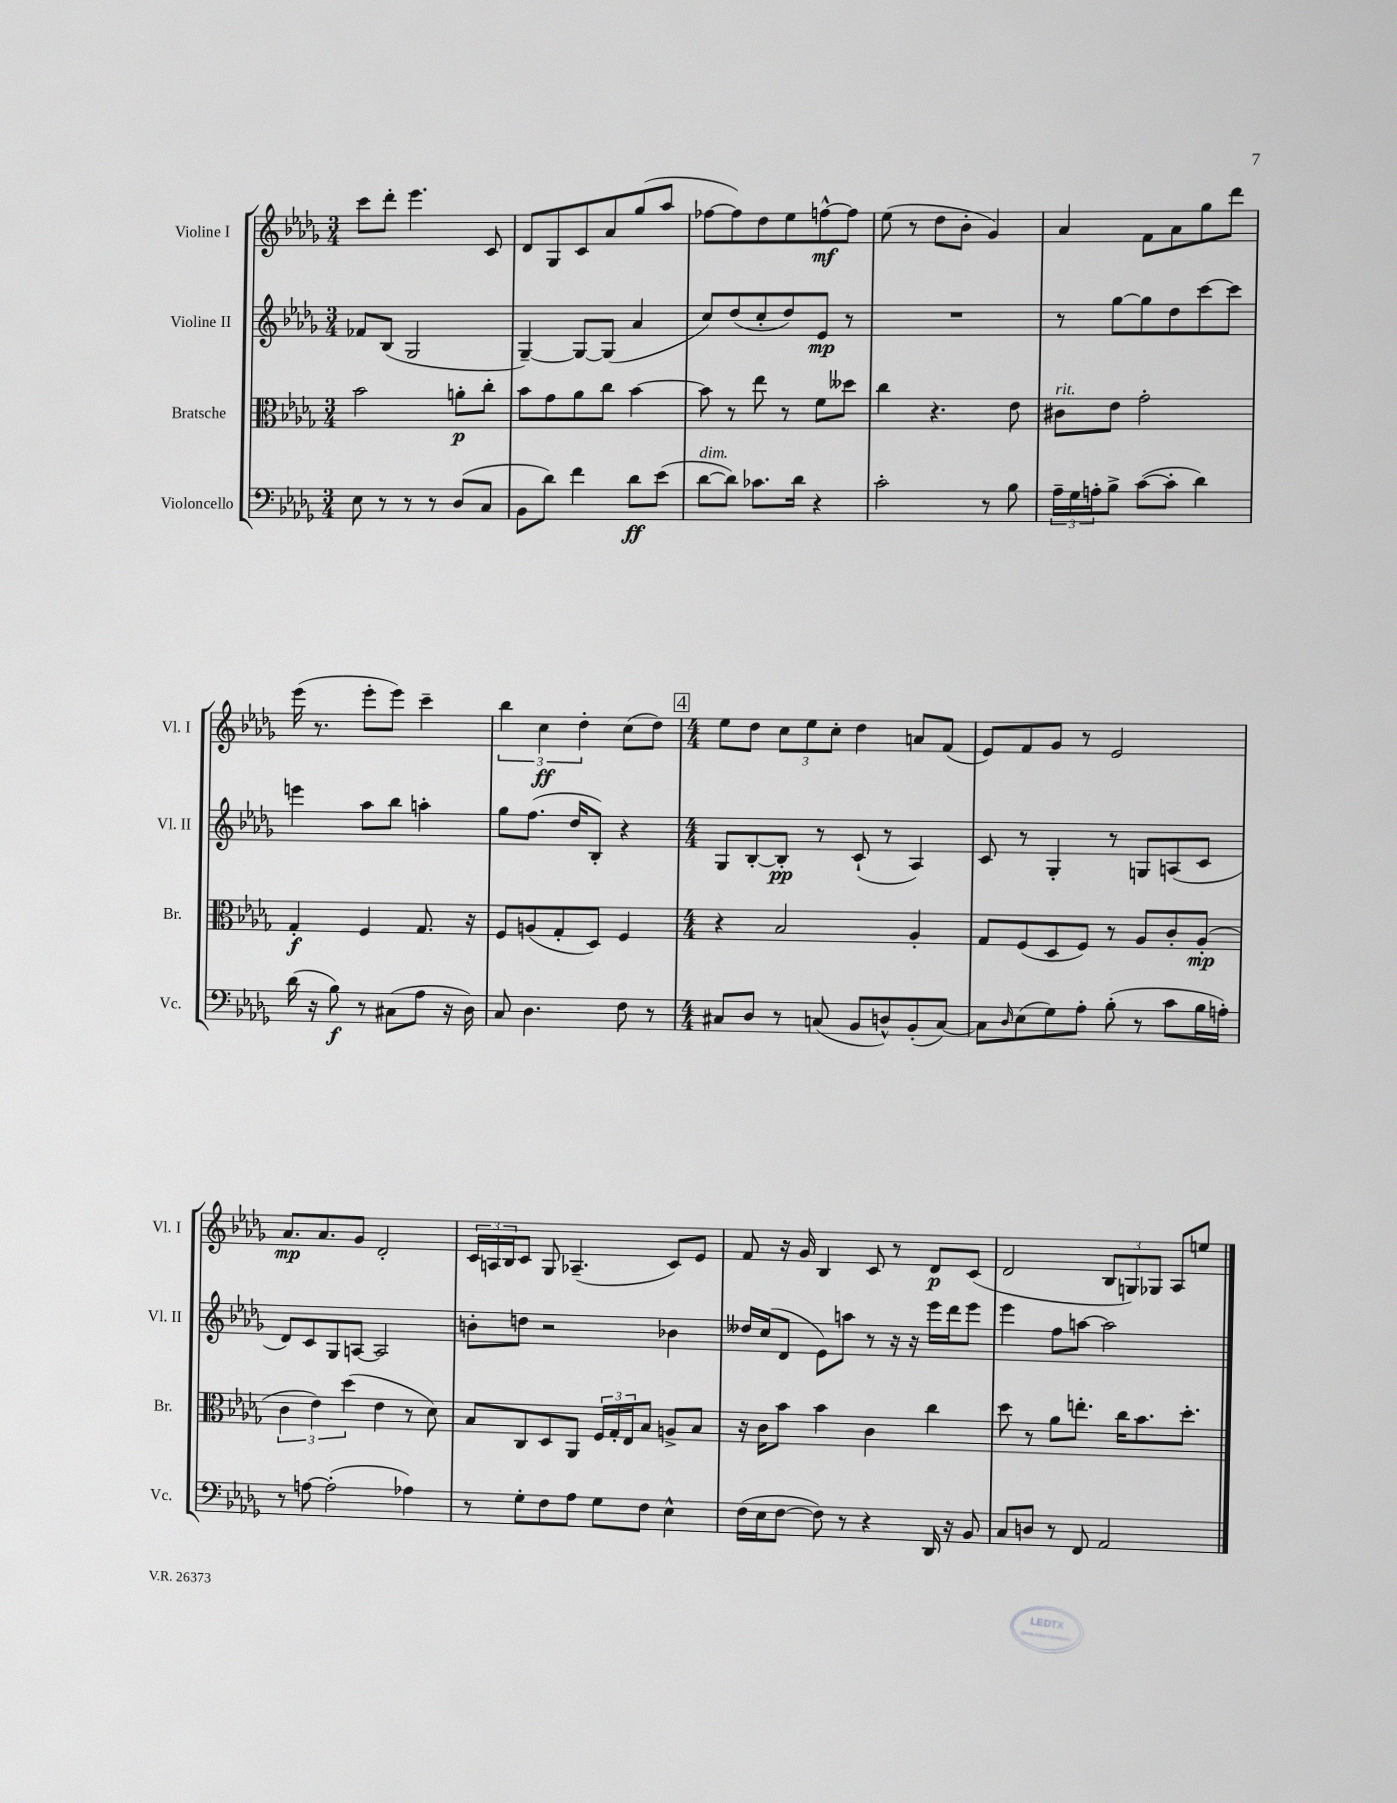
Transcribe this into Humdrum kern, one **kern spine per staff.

**kern	**dynam	**kern	**dynam	**kern	**dynam	**kern	**dynam
*part4	*part4	*part3	*part3	*part2	*part2	*part1	*part1
*staff4	*staff4	*staff3	*staff3	*staff2	*staff2	*staff1	*staff1
*I"Violoncello	*	*I"Bratsche	*	*I"Violine II	*	*I"Violine I	*
*I'Vc.	*	*I'Br.	*	*I'Vl. II	*	*I'Vl. I	*
*clefF4	*	*clefC3	*	*clefG2	*	*clefG2	*
*k[b-e-a-d-g-]	*	*k[b-e-a-d-g-]	*	*k[b-e-a-d-g-]	*	*k[b-e-a-d-g-]	*
*M3/4	*	*M3/4	*	*M3/4	*	*M3/4	*
=81	=81	=81	=81	=81	=81	=81	=81
8E-\	.	2b-\	.	8f-X/L	.	8ccc\L	.
8r	.	.	.	(8B-/J	.	8ddd-'\J	.
8r	.	.	.	2G-/	.	4.eee-\	.
8r	.	.	.	.	.	.	.
(8D-/L	.	8an'\L	p	.	.	.	.
8C/J	.	8cc'\J	.	.	.	8c/	.
=82	=82	=82	=82	=82	=82	=82	=82
8BB-\L	.	8b-\L	.	[4G-~/)	.	8d-/L	.
8d-\J)	.	8g-\	.	.	.	8G-/	.
4f\	.	8a-\	.	8G-/L_	.	8c/	.
.	.	8cc\J	.	(8G-/J]	.	8a-/	.
8d-\L	ff	[4b-\	.	4a-/	.	(8gg-/	.
(8e-\J	.	.	.	.	.	8aa-/J	.
=83	=83	=83	=83	=83	=83	=83	=83
!LO:TX:a:i:t=dim.	!	!	!	!	!	!	!
[8d-\L	.	8b-\]	.	8cc/L)	.	[8ff-X\L	.
8d-\J])	.	8r	.	(8dd-/	.	8ff-\])	.
8.c-X\L	.	8ee-\	.	8cc'/	.	8dd-\	.
.	.	8r	.	8dd-/)	.	8ee-\	.
16d-\Jk	.	.	.	.	.	.	.
4r	.	8f\L	.	8e-/J	mp	[8ffn^^\	mf
.	.	8dd--X\J	.	8r	.	8ff\J]	.
=84	=84	=84	=84	=84	=84	=84	=84
2c'\	.	4cc\	.	2.r	.	(8ee-\	.
.	.	.	.	.	.	8r	.
.	.	4.r	.	.	.	8dd-\L	.
.	.	.	.	.	.	8b-'\J	.
8r	.	.	.	.	.	4g-/)	.
8B-\	.	8e-\	.	.	.	.	.
=85	=85	=85	=85	=85	=85	=85	=85
!	!	!LO:TX:a:i:t=rit.	!	!	!	!	!
24A-~\LL	.	8c#X\L	.	8r	.	4a-/	.
24G-\	.	.	.	.	.	.	.
24An'\J	.	.	.	.	.	.	.
8B-^\J	.	8e-\J	.	[8gg-\L	.	.	.
([8c\L	.	2g-'\	.	8gg-\]	.	8f\L	.
8c'\J]	.	.	.	8dd-\	.	8a-\	.
4d-\)	.	.	.	[8ccc\	.	8gg-\	.
.	.	.	.	8ccc\J]	.	8ddd-\J	.
!!LO:LB:g=z
=86	=86	=86	=86	=86	=86	=86	=86
(16d-\	.	4G-'/	f	4eeen\	.	(16eee-\	.
16r	.	.	.	.	.	8.r	.
8B-\)	f	.	.	.	.	.	.
8r	.	4F/	.	8aa-\L	.	8eee-'\L	.
(8C#X\L	.	.	.	8bb-\J	.	8eee-\J)	.
8A-\J	.	8.G-/	.	4aan'\	.	4ccc~\	.
16r	.	.	.	.	.	.	.
16D-\)	.	16r	.	.	.	.	.
=87	=87	=87	=87	=87	=87	=87	=87
8C/	.	8F/L	.	8gg-\L	.	6bb-\	.
4.D-\	.	(8An/	.	(8.ff\J	.	.	.
.	.	.	.	.	.	6cc\	ff
.	.	8G-'/	.	.	.	.	.
.	.	.	.	16dd-/KL	.	.	.
.	.	.	.	.	.	6dd-'\	.
.	.	8D-/J)	.	8B-'/J)	.	.	.
8F\	.	4F/	.	4r	.	(8cc\L	.
8r	.	.	.	.	.	8dd-\J)	.
!!LO:REH:place=s1:t=4
=88	=88	=88	=88	=88	=88	=88	=88
*M4/4	*	*M4/4	*	*M4/4	*	*M4/4	*
8C#X/L	.	4r	.	8G-/L	.	8ee-\L	.
8D-/J	.	.	.	[8B-'/	.	8dd-\J	.
8r	.	2B-/	.	8B-'/J]	pp	12cc\L	.
.	.	.	.	.	.	12ee-\	.
(8Cn/	.	.	.	8r	.	.	.
.	.	.	.	.	.	12cc'\J	.
8BB-/L	.	.	.	(8c`/	.	4dd-\	.
8Dn^^/)	.	.	.	8r	.	.	.
(8BB-'/	.	4A-'/	.	4A-/)	.	8an/L	.
[8C/J)	.	.	.	.	.	(8f/J	.
=89	=89	=89	=89	=89	=89	=89	=89
8C\L]	.	8G-/L	.	8c/	.	8e-/L)	.
16qqD-/	.	.	.	.	.	.	.
(8E-\	.	(8F/	.	8r	.	8f/	.
8G-\)	.	8D-/	.	4G-'/	.	8g-/J	.
8A-'\J	.	8F/J)	.	.	.	8r	.
(8B-'\	.	8r	.	8r	.	2e-/	.
8r	.	8A-/L	.	8Gn/L	.	.	.
8c\L	.	8c'/	.	(8An/	.	.	.
16B-\L	.	(8A-'/J	mp	8c/J	.	.	.
16An'\JJ)	.	.	.	.	.	.	.
!!LO:LB:g=z
=90	=90	=90	=90	=90	=90	=90	=90
8r	.	6c\	.	8d-/L)	.	8.a-/L	mp
[8An\	.	.	.	8c/	.	.	.
.	.	6e-\)	.	.	.	.	.
.	.	.	.	.	.	8.a-/	.
(2A'\]	.	.	.	8G-/	.	.	.
.	.	(6dd-\	.	.	.	.	.
.	.	.	.	[8An/J	.	8g-/J	.
.	.	4e-\	.	2A/]	.	2d-'/	.
4A-X\)	.	8r	.	.	.	.	.
.	.	8d-\)	.	.	.	.	.
=91	=91	=91	=91	=91	=91	=91	=91
8r	.	8B-/L	.	8bn'\L	.	24c/LL	.
.	.	.	.	.	.	24An/	.
.	.	.	.	.	.	24B-/J	.
8G-'\L	.	8C/	.	8ddn\J	.	8c/J	.
8F\	.	8D-/	.	2r	.	8G-/	.
8A-\J	.	8AA-/J	.	.	.	(4.A-X~/	.
8G-\L	.	24F/LL	.	.	.	.	.
.	.	24G-'/	.	.	.	.	.
.	.	24E-/J	.	.	.	.	.
8F\J	.	8B-/J	.	.	.	.	.
4E-^^\	.	8An^/L	.	4b-X\	.	8c/L)	.
.	.	8B-/J	.	.	.	8e-/J	.
=92	=92	=92	=92	=92	=92	=92	=92
(16F\LL	.	16r	.	16dd--X/LL	.	8f/	.
16E-\J	.	16c\KL	.	(16cc/J	.	.	.
[8F\J	.	8b-\J	.	8d-/J	.	16r	.
.	.	.	.	.	.	16g-/	.
8F\])	.	4b-\	.	8e-\L)	.	4B-/	.
8r	.	.	.	8aan\J	.	.	.
4r	.	4c\	.	8r	.	8c/	.
.	.	.	.	16r	.	8r	.
.	.	.	.	16r	.	.	.
16DD-/	.	4cc\	.	16eee-\LL	.	8d-/L	p
16r	.	.	.	16ddd-\J	.	.	.
8BB-/	.	.	.	8eee-\J	.	(8c/J	.
=93	=93	=93	=93	=93	=93	=93	=93
8C/L	.	8dd-\	.	4eee-\	.	2d-/	.
8Dn/J	.	8r	.	.	.	.	.
8r	.	8a-\L	.	8ff\L	.	.	.
8FF/	.	8.een'\J	.	[8aan\J	.	.	.
2AA-/	.	.	.	2aa\]	.	12B-/L	.
.	.	16cc\KL	.	.	.	.	.
.	.	.	.	.	.	12Gn/)	.
.	.	8.b-\	.	.	.	.	.
.	.	.	.	.	.	12G-X/J	.
.	.	.	.	.	.	8A-/L	.
.	.	8.dd-'\J	.	.	.	.	.
.	.	.	.	.	.	8een/J	.
==	==	==	==	==	==	==	==
*-	*-	*-	*-	*-	*-	*-	*-
